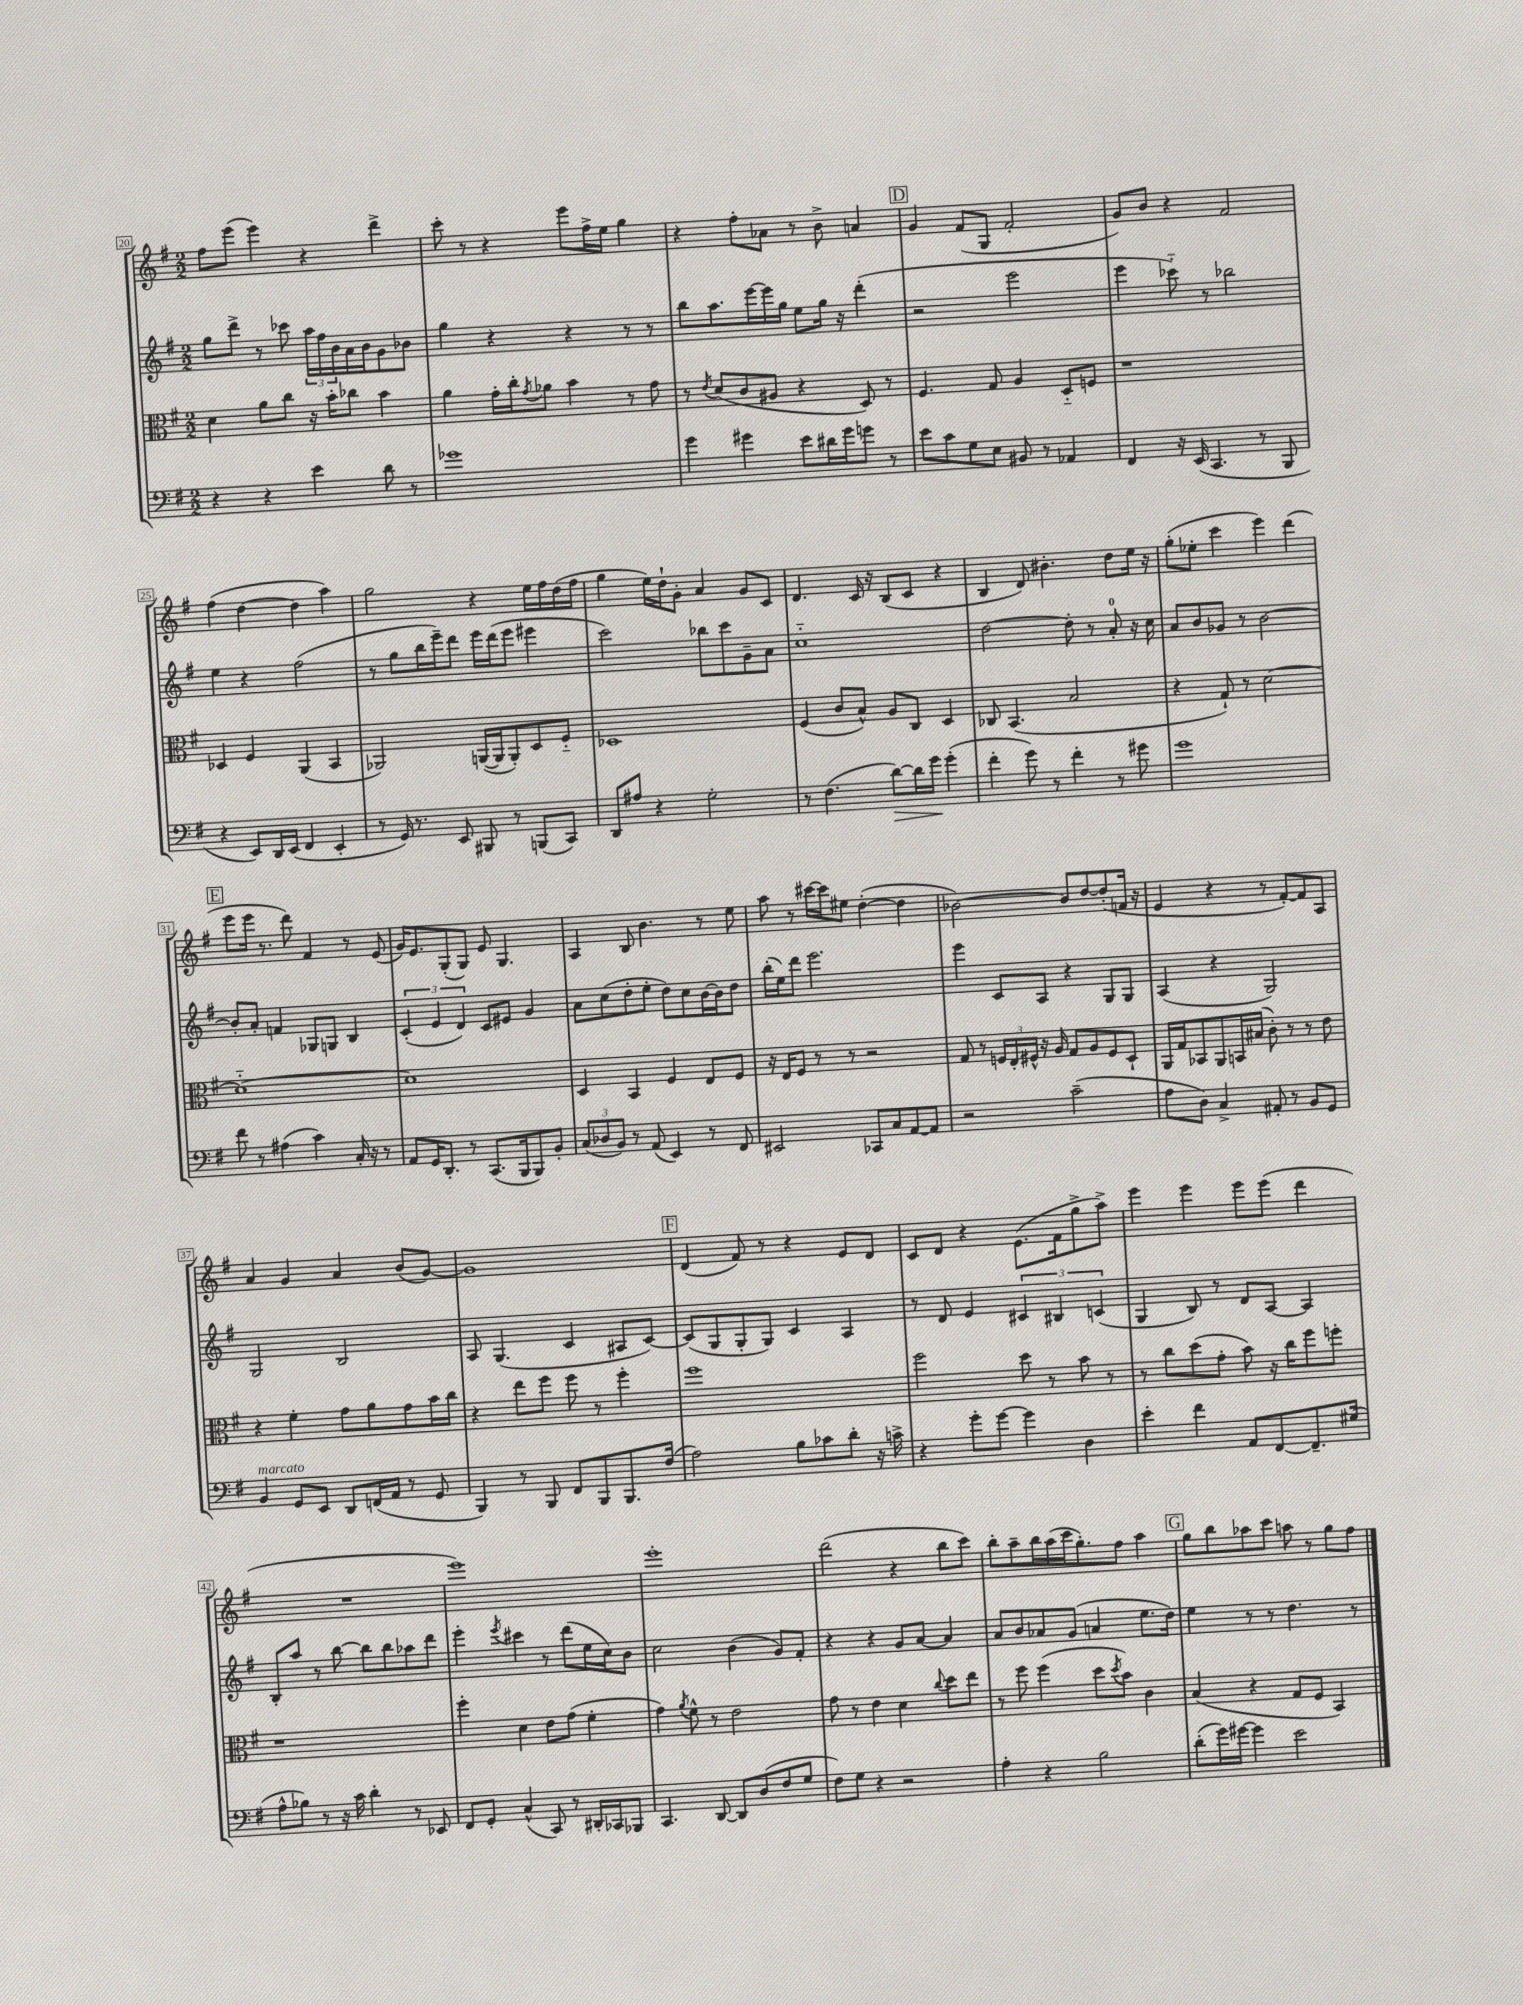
<<
\new StaffGroup <<
\new Staff = "s0" {
    \clef treble \key g \major \numericTimeSignature \time 2/2
    fis''8 e'''8( e'''4) r4 d'''4-> |
    c'''8-. r8 r4 e'''8 fis''16-> e''16 g''4 |
    r4 fis''8-. aes'8 r8 b'8-> a'4 |
    \mark \markup { \box "D" } g'4 fis'8( g8 fis'2-. |
    g'8) b'8 r4 fis'2 |
    fis''4( d''4~ d''4 a''4) |
    g''2 r4 e''16 fis''16 d''16( fis''16 |
    g''4 e''16) d''16-! g'8-. a'4 g'8 c'8 |
    d'4. c'16 r16 b8( c'8 r4 |
    b4 d'8) bis'4.-. d''8 e''16 r16 |
    g''8-.( ees''8-. c'''4 e'''4) d'''4( |
    \mark \markup { \box "E" } e'''8 e'''16 r8. d'''8) fis'4 r8 e'8( |
    g'16) e'8. g8-.( g8) e'8 g4. |
    a4 b8 b'4. r8 e''8 |
    a''8 r8 cis'''16~ cis'''16 eis''8 d''4~-.( d''4 |
    bes'2~) bes'8 d''8~ d''8-.( f'16 r16 |
    e'4 r4 r8 fis'8~-.) fis'8 a8 |
    a'4 g'4 a'4 b'8( g'8~) |
    g'1 |
    \mark \markup { \box "F" } d'4( fis'8) r8 r4 e'8 d'8 |
    c'8 d'8 r4 e'8.( fis'16 g''8-> a''8->) |
    e'''4 e'''4 e'''8 e'''8( d'''4 |
    R1 |
    e'''1) |
    e'''1-. |
    d'''2( r4 b''8 c'''8) |
    b''8-. a''8-- b''16 a''16( c'''16 g''8.-.) fis''8 a''4 |
    \mark \markup { \box "G" } g''8 b''8 aes''8 c'''8 a''8 r8 g''8 fis''8 \bar "|." |
}
\new Staff = "s1" {
    \clef treble \key g \major \numericTimeSignature \time 2/2
    g''8 d'''8-> r8 ces'''8 \tuplet 3/2 { a''16 fis''16 b'16 } a'16 b'16 g'8 bes'8 |
    g''4 r4 r4 r8 r8 |
    b''8 a''8. e'''16~ e'''16 g''16 e''8 g''16 r16 d'''4-.( |
    \mark \markup { \box "D" } r2 e'''2 |
    e'''4 ces'''8-_) r8 bes''2 |
    e''4 r4 fis''2( |
    r8 g''8 b''16 e'''16--) d'''8 e'''16 d'''16( e'''8 eis'''4 |
    c'''2) bes''8 c'''8 g'8-- a'8 |
    c''1-_ |
    d''2~ d''8-. r8 a'8-0-. r16 c''16 |
    a'8 b'8 ges'8 r8 b'2~ |
    \mark \markup { \box "E" } b'8-. a'8-. f'4 ges8 g8 b4 |
    \tuplet 3/2 { c'4-.( e'4 d'4) } c'8 eis'8 g'4 |
    a'8 c''8( d''8-. e''8-. d''8) c''8 b'16~ b'16 d''8 |
    b''16-.( e''16) d'''8 e'''2. |
    e'''4 c'8 a8 r4 g8 g8 |
    a4( r4 g2) |
    g2 b2 |
    a8 g4.( c'4 ais8 c'8~) |
    \mark \markup { \box "F" } c'8( g8 g8-. g8) c'4 a4 |
    r8 d'8 e'4 \tuplet 3/2 { cis'4 bis4 c'4( } |
    g4 b8) r8 d'8 a8~ a4 |
    b8-. a''8 r8 b''8~ b''8 b''8 aes''8 d'''8 |
    e'''4-. \acciaccatura { e'''8 } cis'''4 r8 d'''8( e''16 c''16) b'8 |
    c''2 b'4( g'8) fis'8-. |
    r4 r4 g'8 a'8~ a'4 |
    a'8 b'8 aes'8 g'8( a'4 e''8. d''16) |
    \mark \markup { \box "G" } e''4 r8 r8 d''4. r8 \bar "|." |
}
\new Staff = "s2" {
    \clef alto \key g \major \numericTimeSignature \time 2/2
    d'4 a'8 c''8 r16 b'16-. ces''8 b'4 |
    a'4 g'16-. c''16-. \acciaccatura { g'8 } aes'8 b'4 r8 g'8 |
    r8 \acciaccatura { e'8 } d'8( c'8 ais8 r4 d8) r8 |
    \mark \markup { \box "D" } fis4. g8 a4 d8-_ f8 |
    r1 |
    des4 fis4 a,4( b,4 |
    aes,2) a,16~( a,16 a,8-.) d8 fis8-_ |
    des1 |
    fis4( c'8 b8-^) a8 c8 d4 |
    ces8 b,4.( b2 |
    r4 g8-!) r8 d'2~ |
    \mark \markup { \box "E" } d'1~-_ |
    d'1 |
    d4 b,4 fis4 e8 fis8 |
    r16 e16 fis8 r8 r8 r2 |
    g8 r8 \tuplet 3/2 { f16 e16-. fis16-^ } r16 a16 g8 a8 fis8 d8-! |
    a,16 g16 bes,8 a,8 b,16 bis16( c'8-.) r8 r8 e'8 |
    r4 fis'4-. g'8 a'8 g'8 b'16 c''16 |
    r4 e''8 fis''8 fis''8 r8 fis''4-. |
    \mark \markup { \box "F" } fis''1 |
    fis''2 d''8 r8 b'8 r8 |
    r8 c''8 d''8( g'8-. b'8) r16 c''16 fis''8 f''8-. |
    r1 |
    fis''4-. d'4 e'8 g'8( fis'4-. |
    g'4) \acciaccatura { a'8 } fis'8-^ r8 e'2 |
    g'8 r8 e'4 d'4 \appoggiatura { c''8 } d''8 e''8 |
    r8 fis''8 fis''4( d''8 \acciaccatura { d''8 } b'8) c'4 |
    \mark \markup { \box "G" } b4( r4 g8 fis8 b,4) \bar "|." |
}
\new Staff = "s3" {
    \clef bass \key g \major \numericTimeSignature \time 2/2
    r4 r4 e'4 d'8 r8 |
    ges'1 |
    g'4 gis'4 e'8 dis'16 gis'16 g'8 r8 |
    \mark \markup { \box "D" } e'8 c'8 g8 e8 bis,8 r8 aes,4 |
    fis,4 r16 e,16( c,4. r8 b,,8 |
    r4 e,8) d,16 e,16( fis,4 e,4-. |
    r8 g,16) r8. e,8 bis,,8 r8 b,,8( c,8) |
    d,8 ais8 r4 g2-. |
    r8 fis4.( d'8~\>) d'16 g'16\! g'4-.( |
    fis'4-. g'8) r8 fis'4-. r8 gis'8 |
    g'1 |
    \mark \markup { \box "E" } fis'8 r8 ais4( c'4) c16-. r16 r8 |
    a,8 g,16 d,8.-. r8 c,8.( b,,16 b,,8) b,8-. |
    \tuplet 3/2 { c8( des8 b,8) } r8 a,8( e,4) r8 fis,8 |
    eis,2 ces,8 c8 a,8~ a,8 |
    r2 c'2--( |
    a8 d8) c4-> ais,8-. r8 b,8 g,8 |
    b,4^\markup { \italic "marcato" } g,8 e,8 d,8 f,16( a,16 r8 g,8 |
    b,,4) r8 b,,8 fis,8 b,,8 b,,8. fis16( |
    \mark \markup { \box "F" } a2) b8 ces'8 d'8-. r16 c'16-> |
    r4 g'8-. g'8~ g'4 d4 |
    e'4-. fis'4 a,8 fis,8~ fis,8.-- gis16( |
    a8-^ bes8) r8 r16 c'16 d'4-. r8 ees,8 |
    fis,8 g,8-. c4-^( c,8) r8 dis,16-. ces,16 bes,,8 |
    c,4. d,8~ d,8 d8( fis8 g8 |
    fis8) g8 r4 r2 |
    a4-. r4 b2 |
    \mark \markup { \box "G" } d'8-.( g'16) gis'16~ gis'4 e'2 \bar "|." |
}
>>
>>
\layout { \context { \Score currentBarNumber = #20 \override BarNumber.stencil = #(make-stencil-boxer 0.1 0.3 ly:text-interface::print) } }
